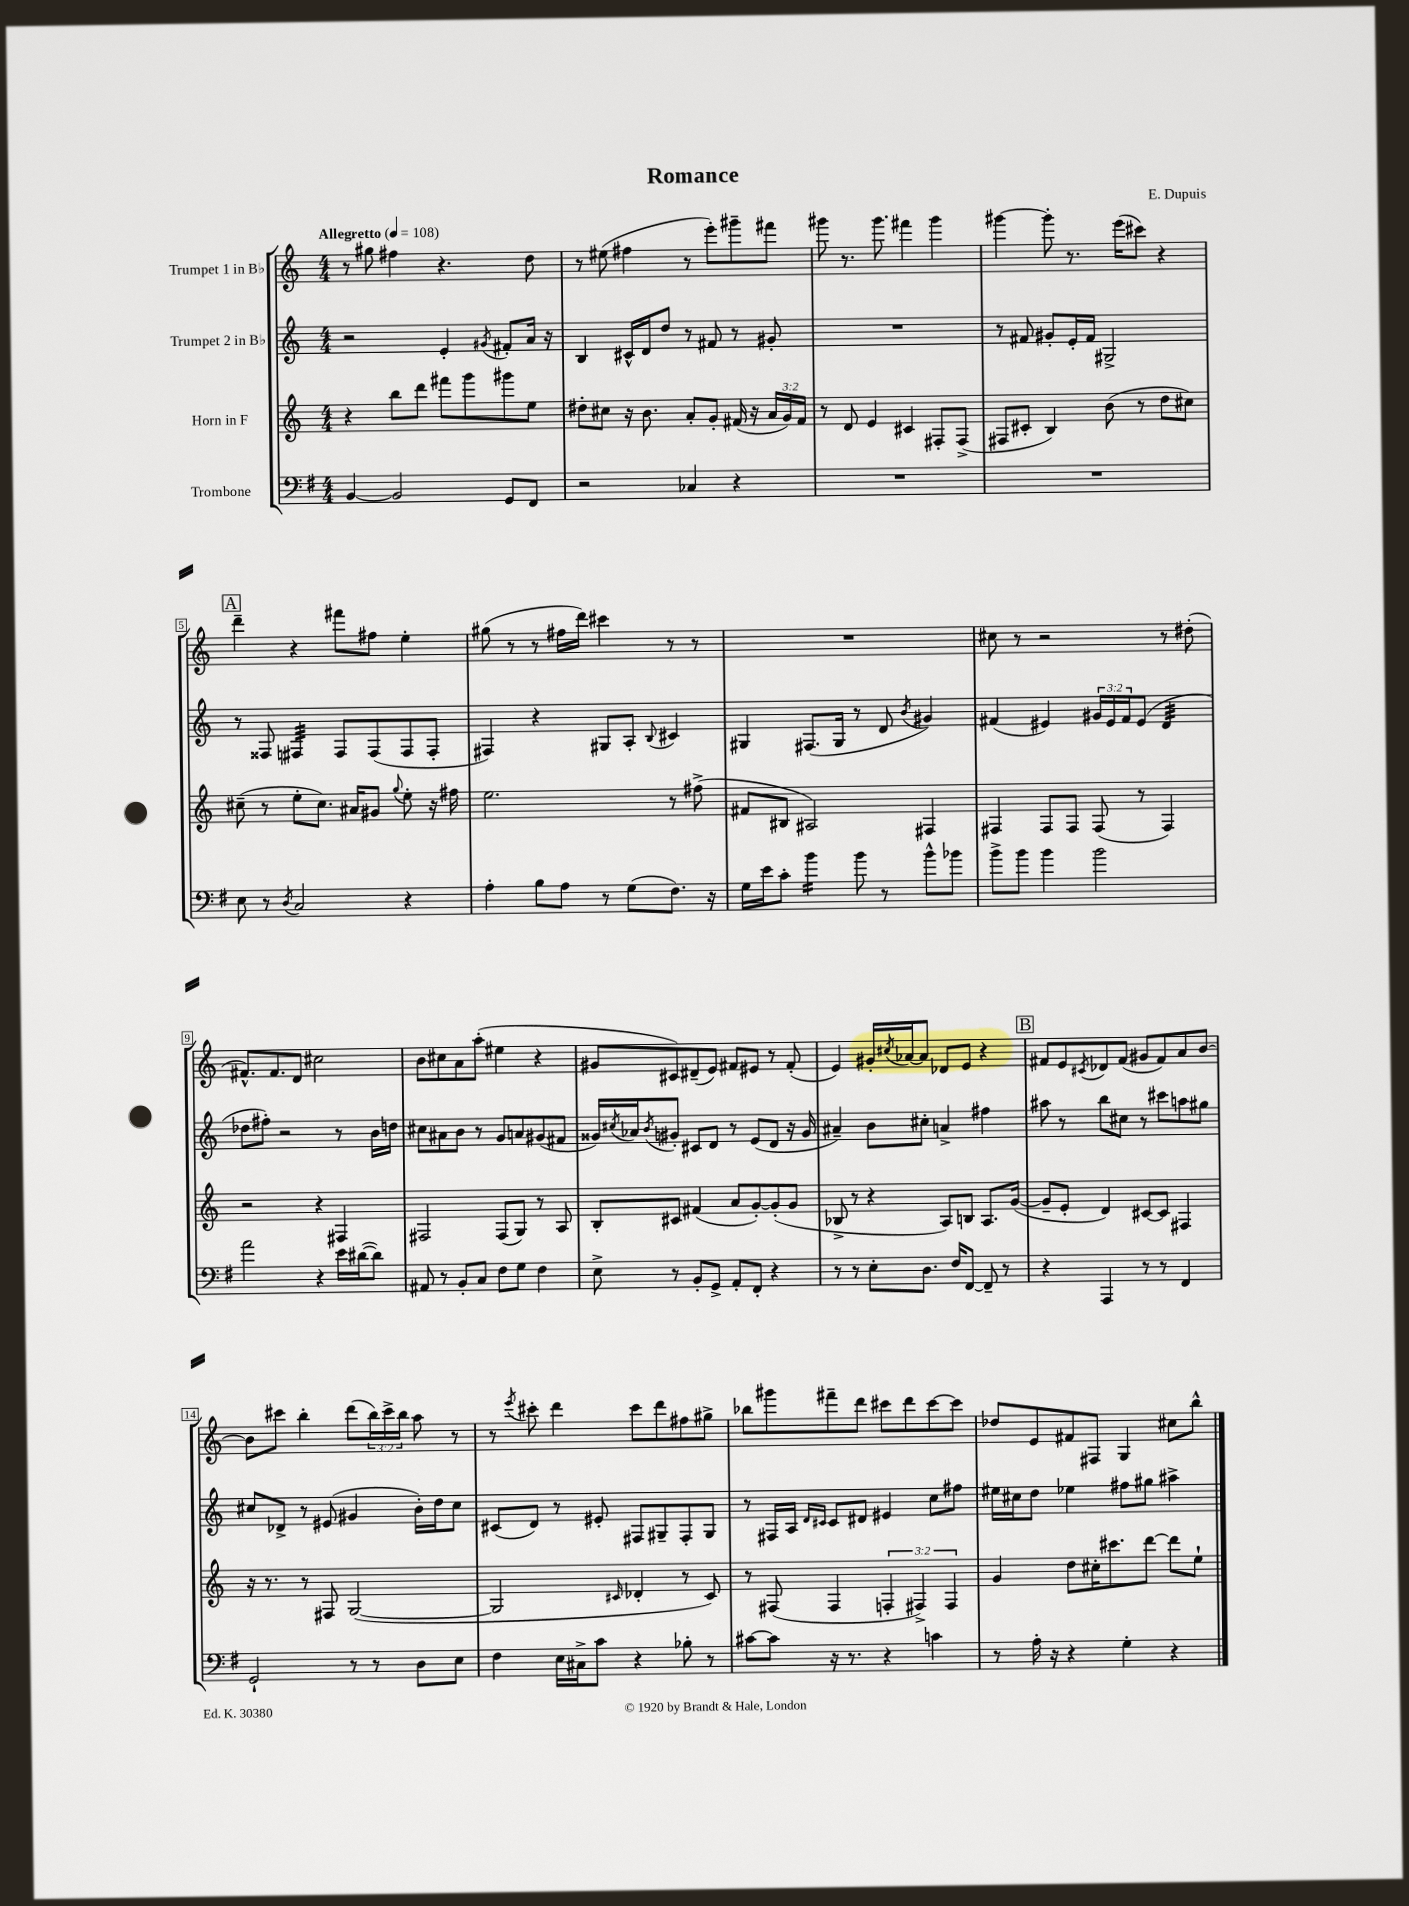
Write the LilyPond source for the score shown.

\header { title = "Romance" composer = "E. Dupuis" }
<<
\new StaffGroup <<
\new Staff = "s0" \with { instrumentName = "Trumpet 1 in Bb" } {
    \clef treble \key c \major \numericTimeSignature \time 4/4 \override Staff.TupletNumber.text = #tuplet-number::calc-fraction-text \tempo "Allegretto" 4 = 108
    r8 gis''8 fis''4 r4. d''8 |
    r8 eis''8( fis''4 r8 e'''8-.) gis'''8-- fis'''8 |
    gis'''8 r8. gis'''8. fis'''4 gis'''4 |
    gis'''4~ gis'''8-. r8. e'''16( cis'''8) r4 |
    \mark \markup { \box "A" } d'''4-- r4 fis'''8 fis''8 e''4-. |
    gis''8( r8 r8 fis''16 d'''16) cis'''4 r8 r8 |
    R1 |
    cis''8 r8 r2 r8 dis''8-.( |
    fis'8.-^) fis'8. d'8 cis''2 |
    b'8 cis''8 a'8 a''8-.( eis''4 r4 |
    gis'8 cis'8) dis'8--( e'8) fis'8 eis'8 r8 fis'8-.( |
    e'4) gis'16-. \acciaccatura { cis''8 } aes'16~ aes'8 des'8 e'8 r4 |
    \mark \markup { \box "B" } fis'8 e'8 \acciaccatura { cis'8 } des'8 fis'8( gis'8 fis'8) a'8 b'8~ |
    b'8 cis'''8 b''4-. d'''8( \tuplet 3/2 { b''16) cis'''16-> b''16 } a''8 r8 |
    r8 \acciaccatura { e'''8 } cis'''8-. d'''4 cis'''8 d'''8 fis''8 gis''8-> |
    bes''8 gis'''8 fis'''8-- d'''8 cis'''8 d'''8 cis'''8~ cis'''8 |
    des''8 e'8 fis'8 fis8 g4 cis''8 b''8-^ \bar "|." |
}
\new Staff = "s1" \with { instrumentName = "Trumpet 2 in Bb" } {
    \clef treble \key c \major \numericTimeSignature \time 4/4 \override Staff.TupletNumber.text = #tuplet-number::calc-fraction-text
    r2 e'4-. \acciaccatura { gis'8 } fis'8-. a'16 r16 |
    b4 cis'16-^ d'16 d''8 r8 fis'8 r8 gis'8-. |
    R1 |
    r8 fis'8 gis'8-. e'16-. fis'16 gis2-> |
    \mark \markup { \box "A" } r8 fisis8 fis4:32 fis8 fis8( fis8 fis8-. |
    fis4) r4 gis8 a8-. \appoggiatura { b8 } cis'4 |
    gis4 fis8.( gis16 r8 d'8 \acciaccatura { b'8 } gis'4) |
    fis'4( eis'4) \tuplet 3/2 { gis'16 eis'16 fis'16 } eis'8( d'4:32 |
    des''8 fis''8-.) r2 r8 b'16 d''16 |
    cis''8 ais'8 b'8 r8 g'8 a'8 gis'8( fis'8 |
    gisis'16) \acciaccatura { cis''8 } aes'16 \acciaccatura { b'8 } gis'8-. cis'8 d'8 r8 e'8( d'8 r16 gis'16 |
    ais'4--) b'8 cis''8-. a'4-> fis''4 |
    \mark \markup { \box "B" } ais''8 r8 b''8 cis''8 r8 cis'''8 a''8 gis''8 |
    cis''8 des'8-> r8 eis'8( gis'4 b'16-.) d''16 cis''8 |
    cis'8( d'8) r8 eis'8-. fis8 gis8-- fis8-. gis8 |
    r8 fis16 a16 \grace { d'16 cis'16 } cis'8 dis'8 eis'4 c''8 fis''8 |
    eis''16 cis''16 d''8 ees''4 fis''8 gis''8 ais''4-> \bar "|." |
}
\new Staff = "s2" \with { instrumentName = "Horn in F" } {
    \clef treble \key c \major \numericTimeSignature \time 4/4 \override Staff.TupletNumber.text = #tuplet-number::calc-fraction-text
    r4 b''8 d'''8 fis'''8 g'''8 gis'''8 e''8 |
    dis''8-. cis''8 r16 b'8. a'8-. g'8-. fis'16( r16 \tuplet 3/2 { a'16 g'16) fis'16 } |
    r8 d'8 e'4 cis'4 fis8-. fis8->( |
    fis8 cis'8-. b4) b'8( r8 d''8 cis''8) |
    \mark \markup { \box "A" } cis''8--( r8 e''8-. cis''8.) ais'16 gis'8 \appoggiatura { g''8 } e''8-. r16 fis''16 |
    e''2. r8 fis''8->( |
    fis'8 bis8 ais2) fis4 |
    fis4 fis8 fis8 fis8( r8 fis4) |
    r2 r4 fis4 |
    fis2 fis8( g8) r8 a8 |
    b8-. cis'8 fis'4( a'8 g'8~-.) g'8-.( g'8 |
    bes8-> r8 r4 a8) b8 a8. g'16~( |
    \mark \markup { \box "B" } g'8-- e'8-. d'4) cis'8~ cis'8 fis4 |
    r16 r8. r8 fis8 g2~( |
    g2 \grace { cis'16 } des'4-. r8 cis'8) |
    r8 fis8( fis4 \tuplet 3/2 { f4-. fis4->) fis4 } |
    g'4 d''8 cis''16-. cis'''8. d'''8~ d'''8 e''8-! \bar "|." |
}
\new Staff = "s3" \with { instrumentName = "Trombone" } {
    \clef bass \key g \major \numericTimeSignature \time 4/4
    b,4~ b,2 g,8 fis,8 |
    r2 ces4 r4 |
    R1 |
    R1 |
    \mark \markup { \box "A" } e8 r8 \acciaccatura { d8 } c2 r4 |
    a4-. b8 a8 r8 g8( fis8.) r16 |
    g16 e'16 c'8-. b'4:16 b'8 r8 b'8-^ bes'8 |
    b'8-> b'8 b'4 b'2 |
    a'2 r4 e'16 dis'16~( dis'8) |
    ais,8 r8 b,8-. c8 fis8 g8 fis4 |
    e8-> r8 b,8-. g,8-> a,8-. fis,8-. r4 |
    r8 r8 e8-. d8. fis16 fis,8~ fis,8-- r8 |
    \mark \markup { \box "B" } r4 a,,4 r8 r8 fis,4 |
    g,2-! r8 r8 d8 e8 |
    fis4 e16 cis16-> c'8 r4 bes8-. r8 |
    cis'8~ cis'8 r16 r8. r4 c'4 |
    r8 a16-. r16 r4 g4-. r4 \bar "|." |
}
>>
>>
\layout { \context { \Score \override BarNumber.stencil = #(make-stencil-boxer 0.1 0.3 ly:text-interface::print) } }
